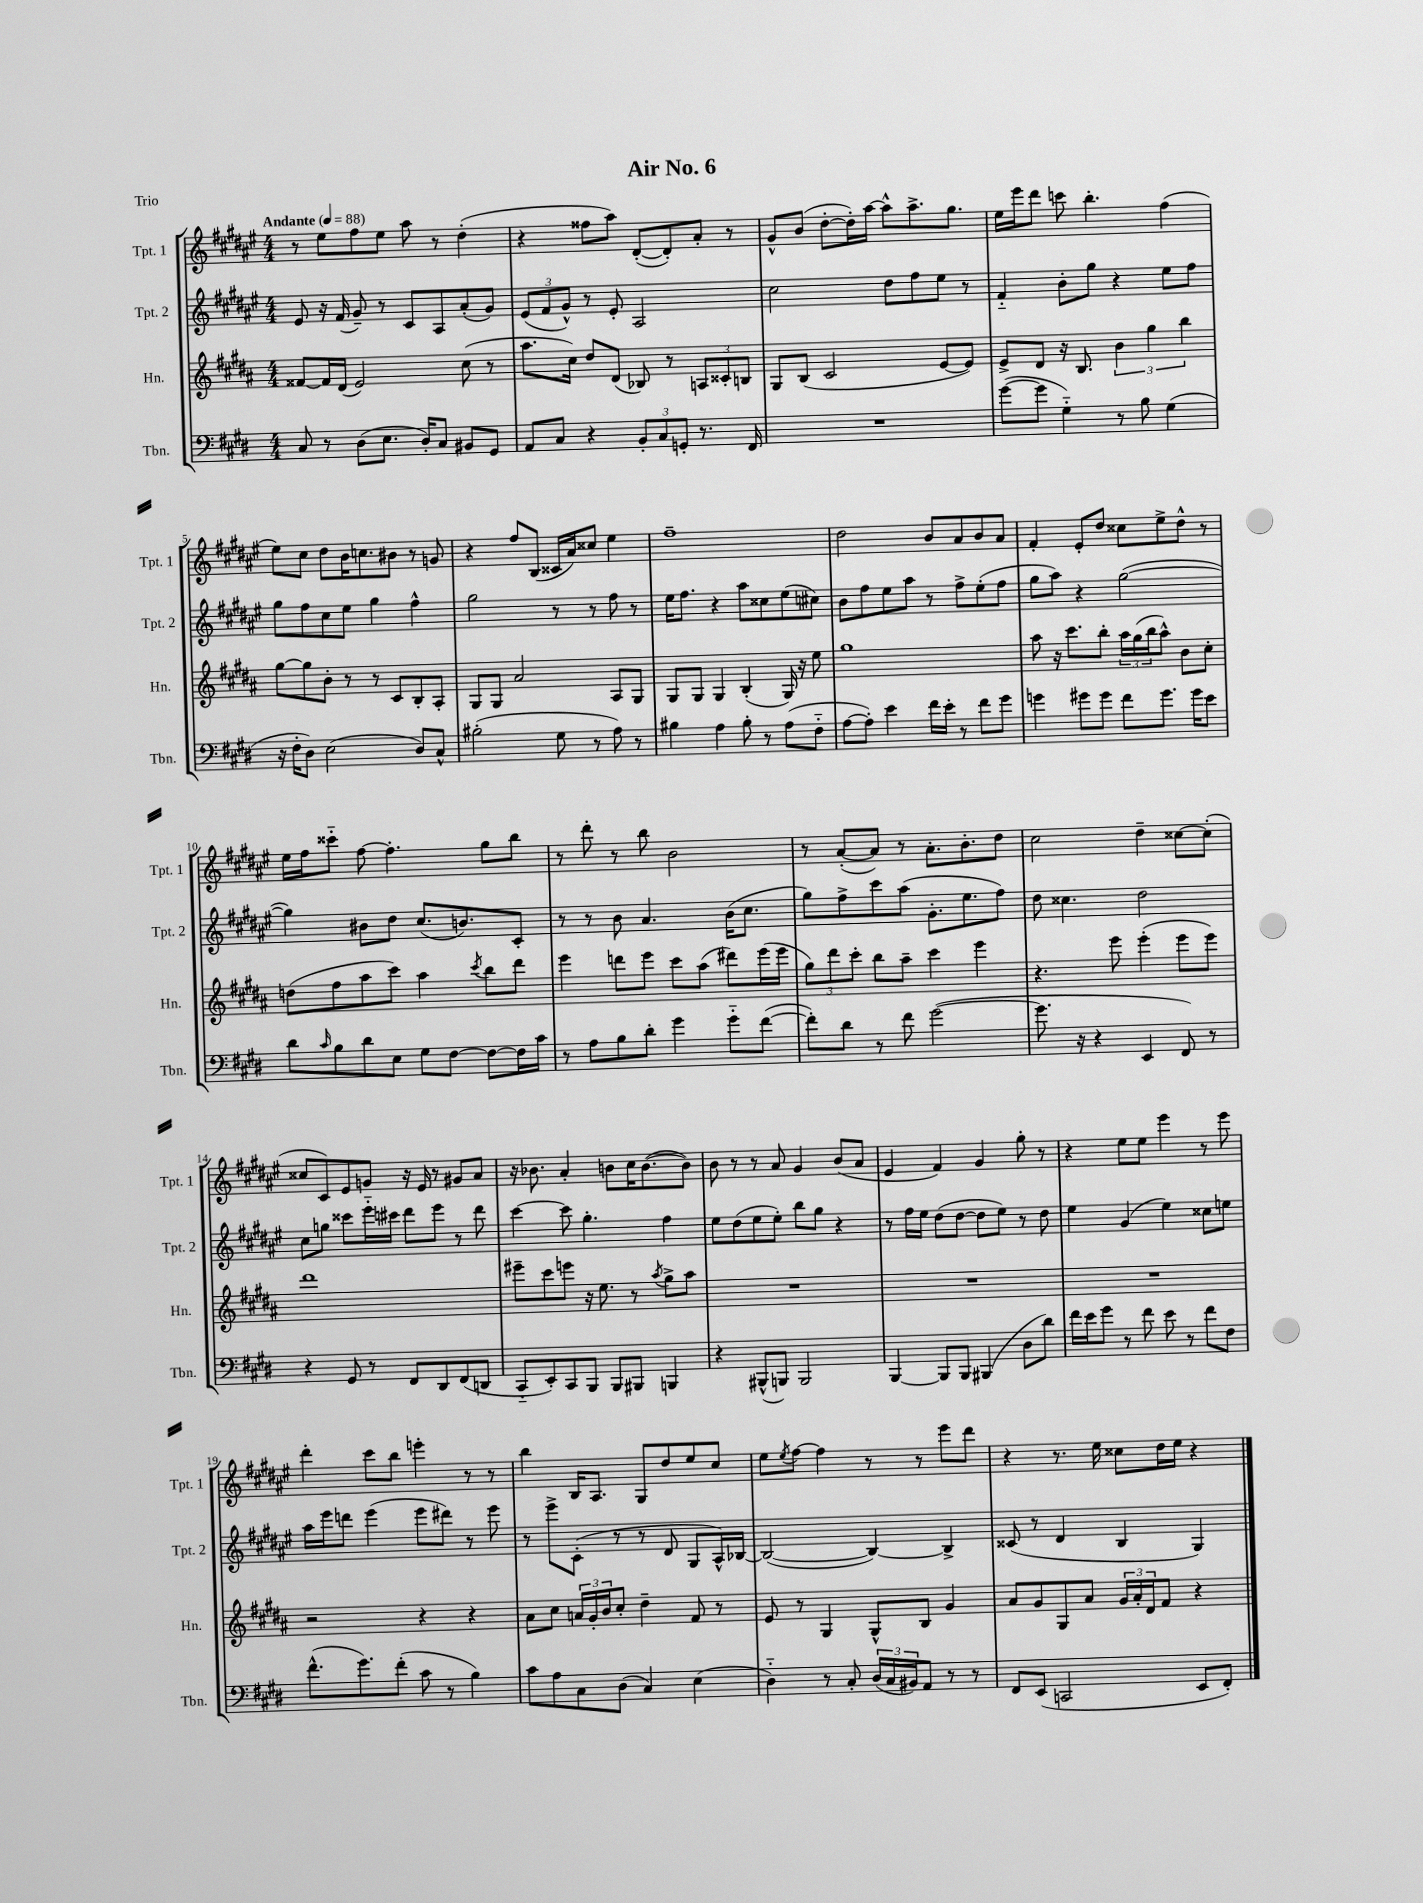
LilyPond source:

\header { title = "Air No. 6" piece = "Trio" }
<<
\new StaffGroup <<
\new Staff = "s0" \with { instrumentName = "Tpt. 1" shortInstrumentName = "Tpt. 1" } {
    \clef treble \key fis \major \numericTimeSignature \time 4/4 \tempo "Andante" 4 = 88
    r8 eis''8 fis''8 eis''8 ais''8 r8 dis''4-.( |
    r4 fisis''8 ais''8) dis'8~-.( dis'8-.) ais'8-. r8 |
    gis'8-^ b'8( dis''8~-. dis''16-.) ais''16~ ais''8-^ ais''8.-> gis''8. |
    eis''16 eis'''16 dis'''8 c'''8 b''4.-. fis''4( |
    eis''8) cis''8 dis''8 b'16 c''8. bis'8 r8 g'8 |
    r4 fis''8 b8( cisis'16 ais'16) cisis''8 eis''4 |
    fis''1-- |
    dis''2 b'8 ais'8 b'8 ais'8 |
    fis'4-. eis'8-. dis''8 cisis''8 eis''8-> dis''8-^ r8 |
    eis''16 fis''16 cisis'''8-_ fis''8~ fis''4.-. gis''8 b''8 |
    r8 dis'''8-. r8 b''8 b'2 |
    r8 ais'8~-.( ais'8) r8 ais'8.-. b'8.-. dis''8 |
    cis''2 dis''4-- cisis''8~ cisis''8-.( |
    cisis''8 cis'8) eis'8 g'8 r16 eis'16 r8 gis'8 ais'8 |
    r16 bes'8. ais'4-. b'8 cis''16 b'8.~( b'8) |
    b'8 r8 r8 ais'8 gis'4 b'8( ais'8 |
    eis'4 fis'4) gis'4 gis''8-. r8 |
    r4 eis''8 eis''8 eis'''4 r8 eis'''8 |
    dis'''4-. cis'''8 b''8 e'''4-. r8 r8 |
    b''4 b16 ais8. gis8 dis''8 eis''8 cis''8 |
    eis''8 \acciaccatura { eis''8 } fis''8~ fis''4 r8 r8 eis'''8 dis'''8 |
    r4 r8. eis''16 cisis''8 dis''16 eis''16 r4 \bar "|." |
}
\new Staff = "s1" \with { instrumentName = "Tpt. 2" shortInstrumentName = "Tpt. 2" } {
    \clef treble \key fis \major \numericTimeSignature \time 4/4
    eis'8 r16 fis'16( gis'8--) r8 cis'8 ais8 ais'8-.( gis'8) |
    \tuplet 3/2 { eis'8( fis'8 gis'8-^) } r8 eis'8-. ais2 |
    cis''2 dis''8 fis''8 eis''8 r8 |
    fis'4-_ b'8-. gis''8 r4 eis''8 fis''8 |
    gis''8 fis''8 cis''8 eis''8 gis''4 fis''4-^ |
    gis''2 r8 r8 fis''8 r8 |
    eis''16 fis''8. r4 ais''8 cisis''8 eis''8( cis''8) |
    b'8 fis''8 eis''8 ais''8 r8 fis''8-> eis''8-.( fis''8 |
    gis''8 ais''8) r4 gis''2~( |
    gis''4) bis'8 dis''8 cis''8.( b'8.) cis'8-. |
    r8 r8 b'8 ais'4. b'16( cis''8. |
    gis''8) fis''8-> cis'''8 ais''8( gis'8.-. eis''8. fis''8) |
    dis''8 cisis''4. dis''2 |
    cis''8 g''8 cisis'''8 eis'''16-_ cis'''16 dis'''8 eis'''8 r8 dis'''8 |
    cis'''4~ cis'''8 gis''4.-. fis''4 |
    eis''8 dis''8( eis''8 eis''8-.) b''8 gis''8 r4 |
    r8 fis''16 eis''16 dis''8( dis''8~ dis''8 eis''8) r8 dis''8 |
    eis''4 gis'4( eis''4) cisis''8 e''8 |
    ais''16 eis'''16 d'''8 eis'''4( eis'''8 dis'''8) r8 eis'''8 |
    r8 eis'''8-> cis'8-.( r8 r8 dis'8 gis8 ais16-^) bes16~ |
    bes2~( bes4~) bes4-> |
    cisis'8( r8 dis'4 b4 gis4) \bar "|." |
}
\new Staff = "s2" \with { instrumentName = "Hn." shortInstrumentName = "Hn." } {
    \clef treble \key b \major \numericTimeSignature \time 4/4
    fisis'8~ fisis'16 dis'16( e'2) cis''8( r8 |
    ais''8. cis''16) dis''8 dis'8( bes8) r8 \tuplet 3/2 { a8 cisis'8-. b8 } |
    gis8 b8( cis'2 e'8~ e'8) |
    e'8-> dis'8 r16 b8. \tuplet 3/2 { b'4 gis''4 b''4 } |
    gis''8~ gis''8 b'8-. r8 r8 cis'8 b8-. ais8-. |
    gis8 gis8 ais'2 ais8 gis8 |
    gis8 gis8 gis4 b4-.( gis16) r16 e''8 |
    gis''1 |
    ais''8 r16 cis'''8. b''8-. \tuplet 3/2 { ais''16 gis''16( b''16 } ais''8-^) b'8 cis''8-. |
    d''8( fis''8 ais''8 cis'''8) ais''4 \acciaccatura { cis'''8 } b''8 dis'''8 |
    e'''4 d'''8 e'''8 cis'''8 ais''8( dis'''8) e'''16( e'''16 |
    \tuplet 3/2 { gis''8) dis'''8 cis'''8-. } b''8 ais''8-- cis'''4 e'''4 |
    r4. e'''8 e'''4-.( e'''8 e'''8) |
    dis'''1 |
    eis'''8-- cis'''8 e'''8 r16 e''8. r8 \acciaccatura { ais''8 } gis''8-> ais''8 |
    R1 |
    R1 |
    R1 |
    r2 r4 r4 |
    ais'8 cis''8 \tuplet 3/2 { a'16 gis'16-. b'16 } cis''8-. dis''4-- fis'8 r8 |
    e'8 r8 gis4 gis8-^ b8 gis'4 |
    ais'8 gis'8 gis8 ais'8 \tuplet 3/2 { gis'16 ais'16-. dis'16 } fis'8 r4 \bar "|." |
}
\new Staff = "s3" \with { instrumentName = "Tbn." shortInstrumentName = "Tbn." } {
    \clef bass \key e \major \numericTimeSignature \time 4/4
    cis8 r8 dis8( e8. dis16-.) cis8 bis,8 gis,8 |
    a,8 cis8 r4 \tuplet 3/2 { b,8-. cis8 g,8-. } r8. fis,16 |
    R1 |
    gis'8~( gis'8 gis4-_) r8 b8 gis4( |
    r16 fis16-. dis8) e2( dis8) cis8-^ |
    bis2-.( gis8 r8 a8) r8 |
    bis4 a4 bis8-. r8 a8( fis8-_ |
    a8~ a8-.) e'4 fis'16 e'16-. r8 fis'8 gis'8 |
    g'4 gis'8 gis'8 fis'8 gis'8. gis'16 e'8 |
    dis'8 \grace { cis'16 } b8 dis'8 e8 gis8 fis8~ fis8~ fis16 cis'16 |
    r8 a8 b8 dis'8-. gis'4 gis'8-_ fis'8~( |
    fis'8-.) dis'8 r8 fis'8 gis'2~( |
    gis'8. r16 r4 e,4 fis,8) r8 |
    r4 gis,8 r8 fis,8 dis,8 fis,8( d,8 |
    cis,8-_ e,8-.) cis,8 b,,8 b,,8 bis,,8 b,,4 |
    r4 bis,,8-^( b,,8) b,,2 |
    b,,4~ b,,8 b,,8 bis,,4( dis8 dis'8) |
    fis'16 e'16 gis'8 r8 fis'8 e'8 r8 fis'8 fis8 |
    fis'8.-^( gis'8.) fis'8-.( cis'8 r8 b4) |
    cis'8 a8 cis8 dis8( cis4) e4( |
    dis4-_) r8 cis8-. \tuplet 3/2 { dis16( cis16 bis,16) } a,8 r8 r8 |
    fis,8 e,8( c,2 e,8 fis,8-.) \bar "|." |
}
>>
>>
